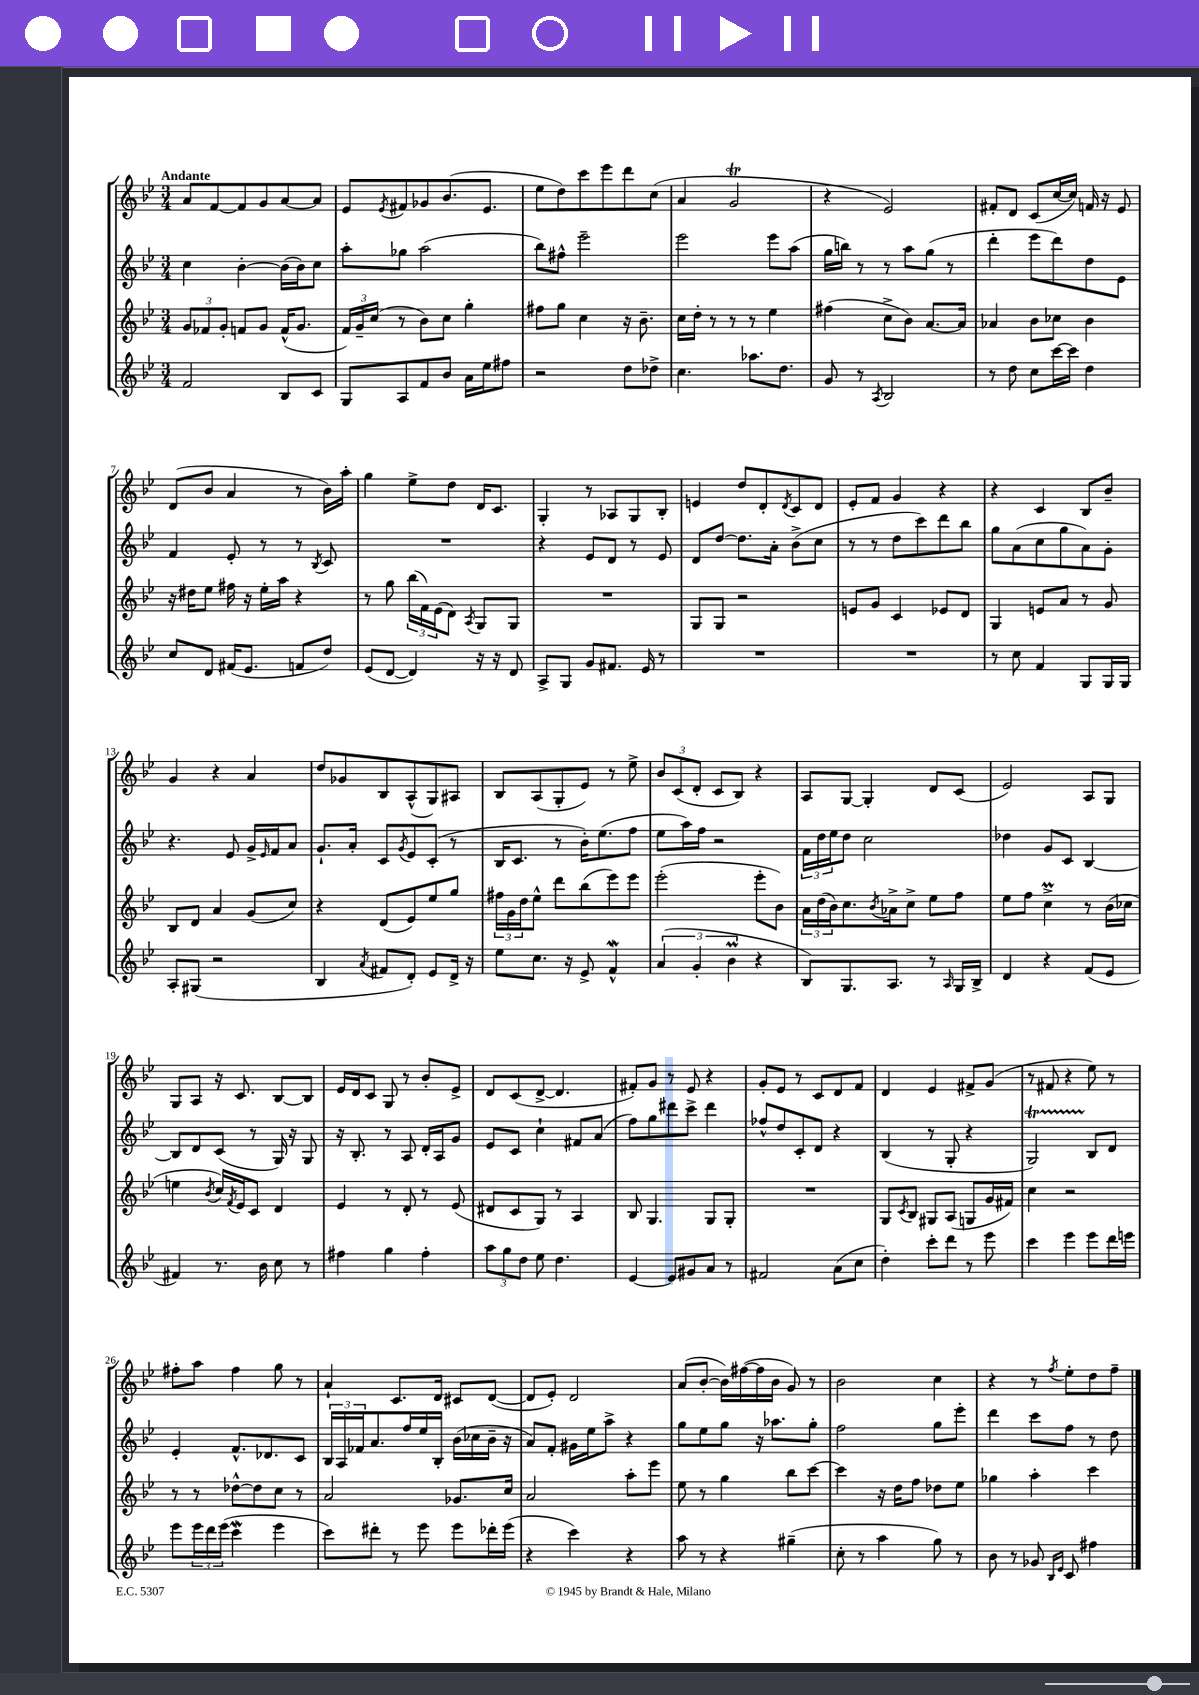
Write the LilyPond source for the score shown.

<<
\new StaffGroup <<
\new Staff = "s0" {
    \clef treble \key bes \major \numericTimeSignature \time 3/4 \tempo "Andante"
    a'8 f'8~ f'8 g'8 a'8~ a'8 |
    ees'8 \acciaccatura { ees'8 } fis'8 ges'8 bes'8.( ees'8. |
    ees''8 d''8) c'''8 ees'''8 d'''8 c''8( |
    a'4 g'2\trill |
    r4 ees'2) |
    fis'8-. d'8 c'8( c''16~ c''16) f'16 r16 ees'8 |
    d'8( bes'8 a'4 r8 bes'16) a''16-. |
    g''4 ees''8-> d''8 d'16 c'8. |
    g4-. r8 aes8 g8 bes8-. |
    e'4 d''8 d'8-. \acciaccatura { d'8 } c'8 d'8 |
    ees'8-. f'8 g'4 r4 |
    r4 c'4 bes8 bes'8-- |
    g'4 r4 a'4 |
    d''8 ges'8 bes8 a8-^( g8) ais8 |
    bes8 a8( g8-. ees'8) r8 ees''8-> |
    \tuplet 3/2 { bes'8 c'8( d'8-. } c'8 bes8) r4 |
    a8 g8~ g4-. d'8 c'8( |
    ees'2) a8 g8 |
    g8 a8 r16 c'8. bes8~ bes8 |
    ees'16 d'16 c'8 g8 r8 bes'8-. ees'8-> |
    d'8 c'8( d'8~-> d'4. |
    fis'8-.) g'8 r8 ees'8 r4 |
    g'8-. ees'8 r8 c'8 d'8 f'8 |
    d'4 ees'4 fis'8-> g'8( |
    r8 fis'8 r4 ees''8) r8 |
    fis''8-. a''8 fis''4 g''8 r8 |
    a'4-! c'8. d'16 cis'8 d'8~( |
    d'8 ees'8-.) d'2 |
    a'8( bes'8~-. bes'16) fis''16~( fis''16 bes'16 g'8) r8 |
    bes'2 c''4 |
    r4 r8 \acciaccatura { f''8 } ees''8-. d''8 f''8-- \bar "|." |
}
\new Staff = "s1" {
    \clef treble \key bes \major \numericTimeSignature \time 3/4
    c''4 bes'4~-. bes'16( bes'16) c''8 |
    a''8-. ges''8 a''2( |
    bes''8) fis''8-^ ees'''2-- |
    ees'''2 ees'''8 a''8( |
    g''16 b''16) r8 r8 a''8 g''8( r8 |
    d'''4-. ees'''8 d'''8) d''8 ees'8 |
    f'4 ees'8-. r8 r8 \acciaccatura { bes8 } c'8 |
    R2. |
    r4 ees'8 d'8 r8 ees'8 |
    d'8 d''8~ d''8. a'16-. bes'8->( c''8 |
    r8 r8 d''8 c'''8) d'''8 bes''8 |
    g''8 a'8( c''8 g''8 a'8) g'8-. |
    r4. ees'8 g'16-> \grace { ees'16 } f'16 a'8 |
    g'8.-! a'16-. c'8 \acciaccatura { g'8 } ees'8 c'8-.( r8 |
    bes16 c'8. r8 bes'16-.) ees''8.( f''8 |
    ees''8 a''16) f''16 r2 |
    \tuplet 3/2 { f'16 d''16 ees''16 } d''8 c''2 |
    des''4 g'8 c'8 bes4~ |
    bes8 d'8 c'8( r8 g16) r16 g8 |
    r16 bes8.-. r8 a8 d'16-. a16 g'8 |
    ees'8 c'8 c''4-! fis'8 a'8( |
    f''8) g''8 dis'''8 c'''8-> dis'''4 |
    fes''8-^ d''8 c'8-. d'8 r4 |
    bes4( r8 g8-. r4 |
    g2\startTrillSpan) bes8\stopTrillSpan d'8 |
    ees'4-. f'8.-^ des'8. c'8 |
    \tuplet 3/2 { bes16 a16 fes'16 } a'8. f''16 ees''16 bes16-. bes'16( ces''16 bes'16-- r16 |
    a'8) f'8-. gis'16 ees''16 a''8-> r4 |
    g''8 ees''8 g''8 r16 aes''8. g''8-. |
    f''2 g''8 ees'''8-. |
    d'''4 c'''8 f''8 r8 d''8 \bar "|." |
}
\new Staff = "s2" {
    \clef treble \key bes \major \numericTimeSignature \time 3/4
    \tuplet 3/2 { g'8 fes'8 g'8-. } f'8 g'8 f'16-^( g'8. |
    \tuplet 3/2 { f'16) g'16-- c''16( } r8 bes'8) c''8 g''4-. |
    fis''8 g''8 c''4 r16 bes'8.-- |
    c''16 d''16-. r8 r8 r8 ees''4 |
    fis''4( c''8-> bes'8) a'8.~ a'16 |
    aes'4 bes'8 ces''8 bes'4 |
    r16 dis''16 ees''8 fis''16 r16 ees''16-. a''16 r4 |
    r8 g''8 \tuplet 3/2 { bes''16( f'16) ees'16( } d'8) \acciaccatura { a8 } g8 g8 |
    R2. |
    g8 g8 r2 |
    e'8 g'8 c'4 ees'8 d'8 |
    g4 e'8 a'8 r8 g'8 |
    bes8 d'8 a'4 g'8( c''8) |
    r4 d'8( ees'8) ees''8 g''8 |
    \tuplet 3/2 { fis''16 g'16 d''16 } ees''8-^ d'''8 bes''8( ees'''8) ees'''8 |
    ees'''2-.( ees'''8-. bes'8) |
    \tuplet 3/2 { a'16 d''16( bes'16) } c''8. \acciaccatura { bes'8 } aes'16-> c''8-> ees''8 f''8 |
    ees''8 f''8 c''4->\prall r8 bes'16( ces''16 |
    e''4 \acciaccatura { bes'8 } c''16) \acciaccatura { f'8 } ees'16 c'8 d'4 |
    ees'4 r8 d'8-. r8 ees'8( |
    dis'8 c'8 g8) r8 a4 |
    bes8 g4. g8 g8-. |
    R2. |
    g8 \acciaccatura { c'8 } bes8 gis8 a8( g8 g'16 fis'16) |
    c''4 r2 |
    r8 r8 des''8~-^ des''8 c''8 r8 |
    a'2 ges'8. c''16 |
    a'2 a''8-. ees'''8 |
    ees''8 r8 g''4 bes''8 c'''8~ |
    c'''4 r16 d''16 f''8 des''8 ees''8 |
    ges''4 a''4-. c'''4 \bar "|." |
}
\new Staff = "s3" {
    \clef treble \key bes \major \numericTimeSignature \time 3/4
    f'2 bes8 c'8 |
    g8 a8 f'8 bes'8 a'16 ees''16 fis''8 |
    r2 d''8 des''8-> |
    c''4. aes''8. d''8. |
    g'8 r8 \acciaccatura { a8 } bes2 |
    r8 d''8 c''8 c'''16~ c'''16 d''4 |
    c''8 d'8 fis'16( ees'8. f'8 d''8) |
    ees'8( d'8~ d'4) r16 r16 d'8 |
    a8-> g8 g'8 fis'8. ees'16 r8 |
    R2. |
    R2. |
    r8 c''8 f'4 g8 g16 g16 |
    a8-. gis8( r2 |
    bes4 \acciaccatura { a'8 } fis'8 d'8-.) ees'8 d'16-> r16 |
    ees''8 c''8. r16 ees'8-> f'4-^\mordent |
    \tuplet 3/2 { a'4( g'4-. bes'4\prall } r4 |
    bes8) g8. a8. r8 \grace { a16 } g16 bes16-> |
    d'4 r4 f'8( ees'8 |
    fis'4) r8. bes'16 c''8 r8 |
    fis''4 g''4 fis''4-. |
    \tuplet 3/2 { a''8 g''8 d''8 } ees''8 d''4. |
    ees'4~ ees'8 gis'8 a'8 r8 |
    fis'2 a'8( c''8 |
    d''4-.) c'''8-. d'''8 r8 ees'''8 |
    c'''4 ees'''4 ees'''8 d'''16 e'''16 |
    ees'''8 \tuplet 3/2 { ees'''16 d'''16 ees'''16( } c'''4\mordent ees'''4 |
    c'''8) dis'''8-. r8 ees'''8 ees'''8 des'''16-. ees'''16( |
    r4 c'''4) r4 |
    a''8 r8 r4 gis''4--( |
    c''8-. r8 a''4 g''8) r8 |
    bes'8 r8 ges'8 \grace { bes16 ees'16 } c'8 fis''4 \bar "|." |
}
>>
>>
